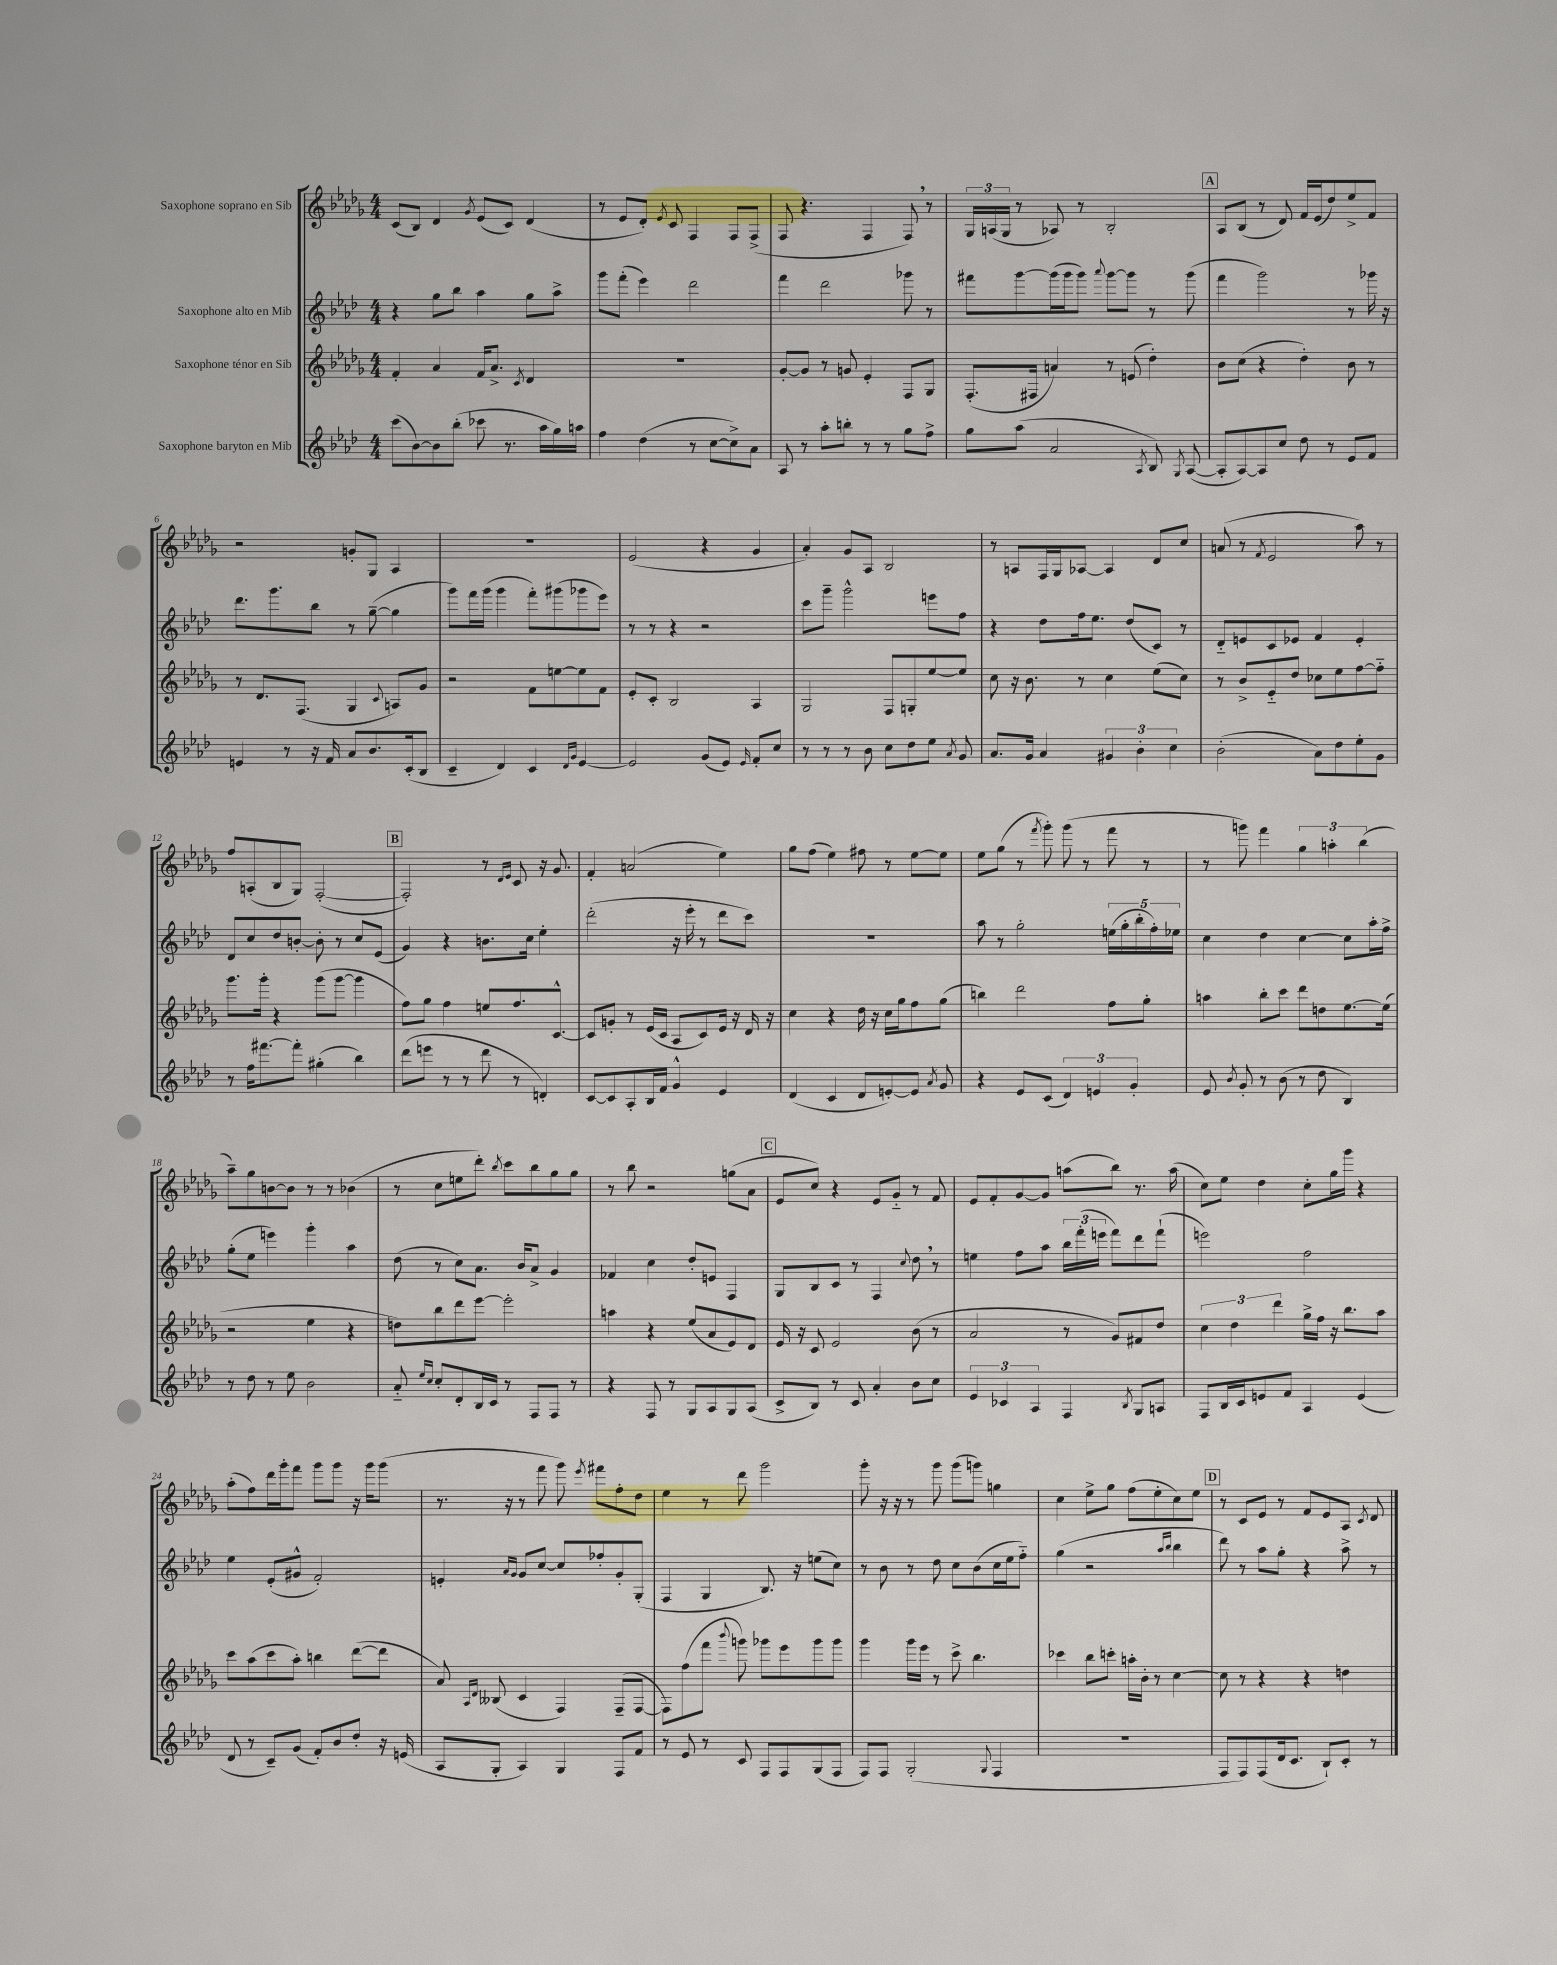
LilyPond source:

<<
\new StaffGroup <<
\new Staff = "s0" \with { instrumentName = "Saxophone soprano en Sib" } {
    \clef treble \key des \major \numericTimeSignature \time 4/4
    \autoBeamOff c'8[( bes8]) des'4 \acciaccatura { ges'8 } ees'8[( c'8]) des'4( |
    r8 ees'8[ des'8]-.) \acciaccatura { ees'8 } c'8 f4 f8[ f8]->( |
    f8 r4. f4 f8) \breathe r8 |
    \tuplet 3/2 { ges16[ a16( ges16] } r8 aes8) r8 bes2-. |
    \mark \markup { \box "A" } aes8[ bes8]( r8 des'8) f'16[ ees'16( des''8) ees''8-> f'8] |
    r2 g'8[-. ges8] aes4 |
    R1 |
    ees'2( r4 ges'4 |
    aes'4-.) ges'8[ aes8] bes2 |
    r8 a8[ f16 ges16 aes8]~ aes4 des'8[ c''8] |
    a'8( r8 \acciaccatura { f'8 } ees'2 aes''8) r8 |
    f''8[ a8-.( bes8 ges8]) f2~-.( |
    \mark \markup { \box "B" } f2-.) r8 \grace { des'16[ ees'16] } c'8 r16 ges'8. |
    f'4-. a'2( ees''4) |
    ges''8[ f''8]( ees''4) fis''8 r8 ees''8[~ ees''8] |
    ees''8[ ges''8]( r8 \acciaccatura { f'''8 } ges'''8-.) ges'''8( r8 f'''8 r8 |
    r8 g'''8) f'''4 \tuplet 3/2 { ges''4 a''4-. bes''4( } |
    aes''8[--) ges''8 b'8~ b'8] r8 r8 bes'4( |
    r8 c''8[ e''8 des'''8]-.) \acciaccatura { bes''8 } c'''8[ bes''8 ges''8 ges''8] |
    r8 bes''8 r2 g''8[( aes'8] |
    \mark \markup { \box "C" } ees'8[ c''8]) r4 ees'8[ ges'8]-_ r8 f'8 |
    ees'8[ f'8-. ges'8~ ges'8] a''8[( bes''8]) r8. a''16( |
    c''8[) ees''8] des''4 c''8[-. ges''16 ges'''16] r4 |
    aes''8[-.( f''8) des'''16 ges'''16-. f'''8] ges'''8[ ges'''8] r16 ges'''16[ ges'''8]( |
    r8. r16 r8 f'''8 ges'''8) \acciaccatura { ees'''8 } fis'''8[ f''8-. des''8] |
    ees''4 r8 des'''8 ges'''2 |
    ges'''8-. r16 r16 r8 ges'''8 ges'''8[( g'''8]) g''4 |
    c''4 ees''8[-> ges''8] f''8[( ees''8-. c''8) ees''8] |
    \mark \markup { \box "D" } r8 c'8[ ees'8] r8 f'8[ ees'8 aes8] \acciaccatura { c'8 } des'8 \bar "|." |
}
\new Staff = "s1" \with { instrumentName = "Saxophone alto en Mib" } {
    \clef treble \key aes \major \numericTimeSignature \time 4/4
    \autoBeamOff r4 g''8[ bes''8] aes''4 g''8[ aes''8]-> |
    g'''8[ f'''8]-.( ees'''4) des'''2 |
    f'''4 des'''2 ges'''8 r8 |
    fis'''8[ g'''8~ g'''16( g'''16 g'''8]) \appoggiatura { aes'''8 } g'''8[~ g'''8] r8 g'''8( |
    \mark \markup { \box "A" } f'''4 g'''2) r8 ges'''16 r16 |
    des'''8.[ g'''8. bes''8] r8 g''8~--( g''4 |
    g'''8[) f'''16 g'''16]( g'''4 f'''8[-.) gis'''8( ges'''8 ees'''8]) |
    r8 r8 r4 r2 |
    c'''8[ g'''8]-- g'''2-^ e'''8[ f''8] |
    r4 des''8[ f''16 ees''8.] des''8[( c'8]) r8 |
    des'8[-_ e'8 c'8 ees'8] f'4 ees'4-. |
    des'8[ c''8 des''8 b'8]~-. b'8-. r8 c''8[ ees'8]( |
    \mark \markup { \box "B" } g'4) r4 b'8.[ c''16] ees''4-. |
    des'''2-.( r16 ees'''16-. r8 des'''8[ c'''8]) |
    R1 |
    aes''8 r8 g''2-. \tuplet 5/4 { e''16[( g''16-. bes''16-. f''16-.) ees''16] } |
    c''4 des''4 c''4~ c''8[ aes''16-. f''16]-> |
    g''8[-.( ees''8] e'''4) g'''4-. aes''4 |
    des''8( r8 c''8[) aes'8.] bes'16[ aes'8]-> g'4 |
    fes'4 c''4 des''8[-. e'8] f4 |
    \mark \markup { \box "C" } g8[ bes8 c'8] r8 f4 \appoggiatura { c''8 } des''8 \breathe r8 |
    e''4 f''8[ aes''8] \tuplet 3/2 { bes''16[ f'''16-.( e'''16] } f'''8[) des'''8 f'''8]-!( |
    e'''2) f''2 |
    ees''4 ees'8[-.( gis'8]-^ f'2-.) |
    e'4-. \grace { aes'16[ g'16] } g'8[ c''8]~ c''8[ fes''8-. g'8-. g8]-.( |
    f4 g4 bes8.) r16 e''8[( c''8]) |
    r8 bes'8 r8 des''8 c''8[ bes'8( c''16 ees''16 f''8]-_) |
    g''4( r2 \grace { aes''16[ bes''16] } bes''4 |
    \mark \markup { \box "D" } des'''8) r8 aes''8[ g''8]-. r4 aes''8-> r8 \bar "|." |
}
\new Staff = "s2" \with { instrumentName = "Saxophone ténor en Sib" } {
    \clef treble \key des \major \numericTimeSignature \time 4/4
    \autoBeamOff f'4-. aes'4 f'16[ aes'8.]-> \acciaccatura { c'8 } des'4 |
    R1 |
    ges'8[~-. ges'8] r8 g'8 ees'4-. f8[ ges8] |
    f8.[-.( fis16] a'4) r8 e'8( des''4-.) |
    \mark \markup { \box "A" } bes'8[ c''8]( r4 des''4-.) bes'8 r8 |
    r8 des'8.[ f8.]( ges4 \appoggiatura { c'8 } a8[) ges'8] |
    r2 f'8[ e''8~ e''8 f'8] |
    ees'8[-. c'8]-. bes2 aes4 |
    ges2 f8[ g8-. ees''8~ ees''8] |
    c''8 r16 bes'8. r8 c''4 ees''8[( c''8]) |
    r8 bes'8[-> ees'8-_ des''8] ces''8[ ees''8 f''8~ f''8]-_ |
    ges'''8.[ ges'''16]-. r4 ges'''8[( ges'''8]~ ges'''4 |
    \mark \markup { \box "B" } f''8[) ges''8] f''4 e''8[ f''8. c'8.]~-^ |
    c'8[ g'8]-. r8 ees'16[( c'16] aes8[ c'8) ees'16] r16 des'16 r16 |
    c''4 r4 des''16 r16 c''16[ ges''16 f''8 ges''8]( |
    b''4) des'''2 f''8[ ges''8]-. |
    a''4 bes''8[-. c'''8] des'''8[ d''8 ees''8.~ ees''16]( |
    r2 ees''4 r4 |
    d''8[) bes''8 des'''8 ees'''8]~ ees'''2-. |
    a''4 r4 ees''8[( aes'8 ees'8) des'8] |
    \mark \markup { \box "C" } ees'16 r16 c'8 ees'2 bes'8( r8 |
    aes'2 r8 ges'8[) fis'8 des''8] |
    \tuplet 3/2 { c''4 des''4 des'''4 } ges''16[-> f''16] r16 bes''8.[ aes''8] |
    c'''8[ aes''8( c'''8 aes''8]-.) b''4 des'''8[~( des'''8] |
    aes'8) \grace { aes16[ des'16] } beses8( c'4 f4) f8[--( f8]~ |
    f8[) f''8( f'''8] \appoggiatura { bes'''8 } g'''8) ges'''8[ ees'''8 ges'''8 ges'''8] |
    ges'''4 ges'''16[ ees'''16] r8 c'''8-> bes''4. |
    ces'''4 bes''8[ c'''8]-. a''16[-. bes'16]-. r8 c''4~ |
    \mark \markup { \box "D" } c''8 r8 r4 r4 d''4 \bar "|." |
}
\new Staff = "s3" \with { instrumentName = "Saxophone baryton en Mib" } {
    \clef treble \key aes \major \numericTimeSignature \time 4/4
    \autoBeamOff c'''8[( bes'8~) bes'8 bes''8]-.( ces'''8 r8. aes''16[ g''16) a''16] |
    f''4 des''4( r8 c''8[~ c''8->) aes'8] |
    aes8 r8 aes''8[-. b''8]-. r8 r8 g''8[ f''8]-> |
    g''8[ aes''8]( aes'2 \acciaccatura { aes8 } bes8) \acciaccatura { g8 } aes8~( |
    \mark \markup { \box "A" } aes8[-. aes8~) aes8 c''8] des''8 r8 ees'8[ f'8] |
    e'4 r8 r16 f'16 aes'8[ bes'8. c'16-.( bes8] |
    c'4-- des'4) c'4 \grace { des'16[ g'16] } ees'4~ |
    ees'2 g'8[( ees'8]) \grace { ees'16 } f'8[-. c''8] |
    r8 r8 r8 bes'8 c''8[ des''8 ees''8] \acciaccatura { aes'8 } g'8 |
    aes'8.[ g'16] aes'4 \tuplet 3/2 { gis'4 bes'4-. c''4 } |
    bes'2-.( aes'8[) des''8 ees''8-. g'8] |
    r8 f''16[ fis'''8.~ fis'''8]-. gis''4-.( bes''4) |
    \mark \markup { \box "B" } des'''8[( e'''8] r8 r8 des'''8 r8 d'4-.) |
    c'8[~ c'8 aes8-. bes16 f'16] g'4-^ ees'4 |
    des'4( c'4 des'8[ e'8~-.) e'8] \acciaccatura { aes'8 } g'8 |
    r4 ees'8[ c'8]( \tuplet 3/2 { des'4) e'4 g'4-. } |
    ees'8 \acciaccatura { bes'8 } g'8-. r8 bes'8( r8 des''8 bes4) |
    r8 des''8 r8 ees''8 bes'2 |
    aes'8-_ \grace { ees''16[ c''16] } c''8[-. des'8-. bes16 c'16] r8 f8[ f8] r8 |
    r4 f8 r8 g8[ aes8 g8 aes8]( |
    \mark \markup { \box "C" } c'8[-> bes8]) r8 c'8 aes'4-. bes'8[ c''8] |
    \tuplet 3/2 { ees'4 ces'4 aes4 } f4 \acciaccatura { bes8 } g8[ a8] |
    f8[ bes16 c'16 e'8 f'8] aes4 e'4( |
    des'8 r8 c'8[--) g'8]( f'8[-.) bes'8 des''8]-. r16 e'16( |
    aes8[ g8]-. aes4) g4 f8[ f'8] |
    r8 ees'8 r8 c'8 f8[ f8 g8( f8] |
    f8[) f8] g2-.( \appoggiatura { g8 } f4 |
    R1 |
    \mark \markup { \box "D" } f8[ f8) f8( des'16 c'8.] bes8[-!) c'8]-. r8 \bar "|." |
}
>>
>>
